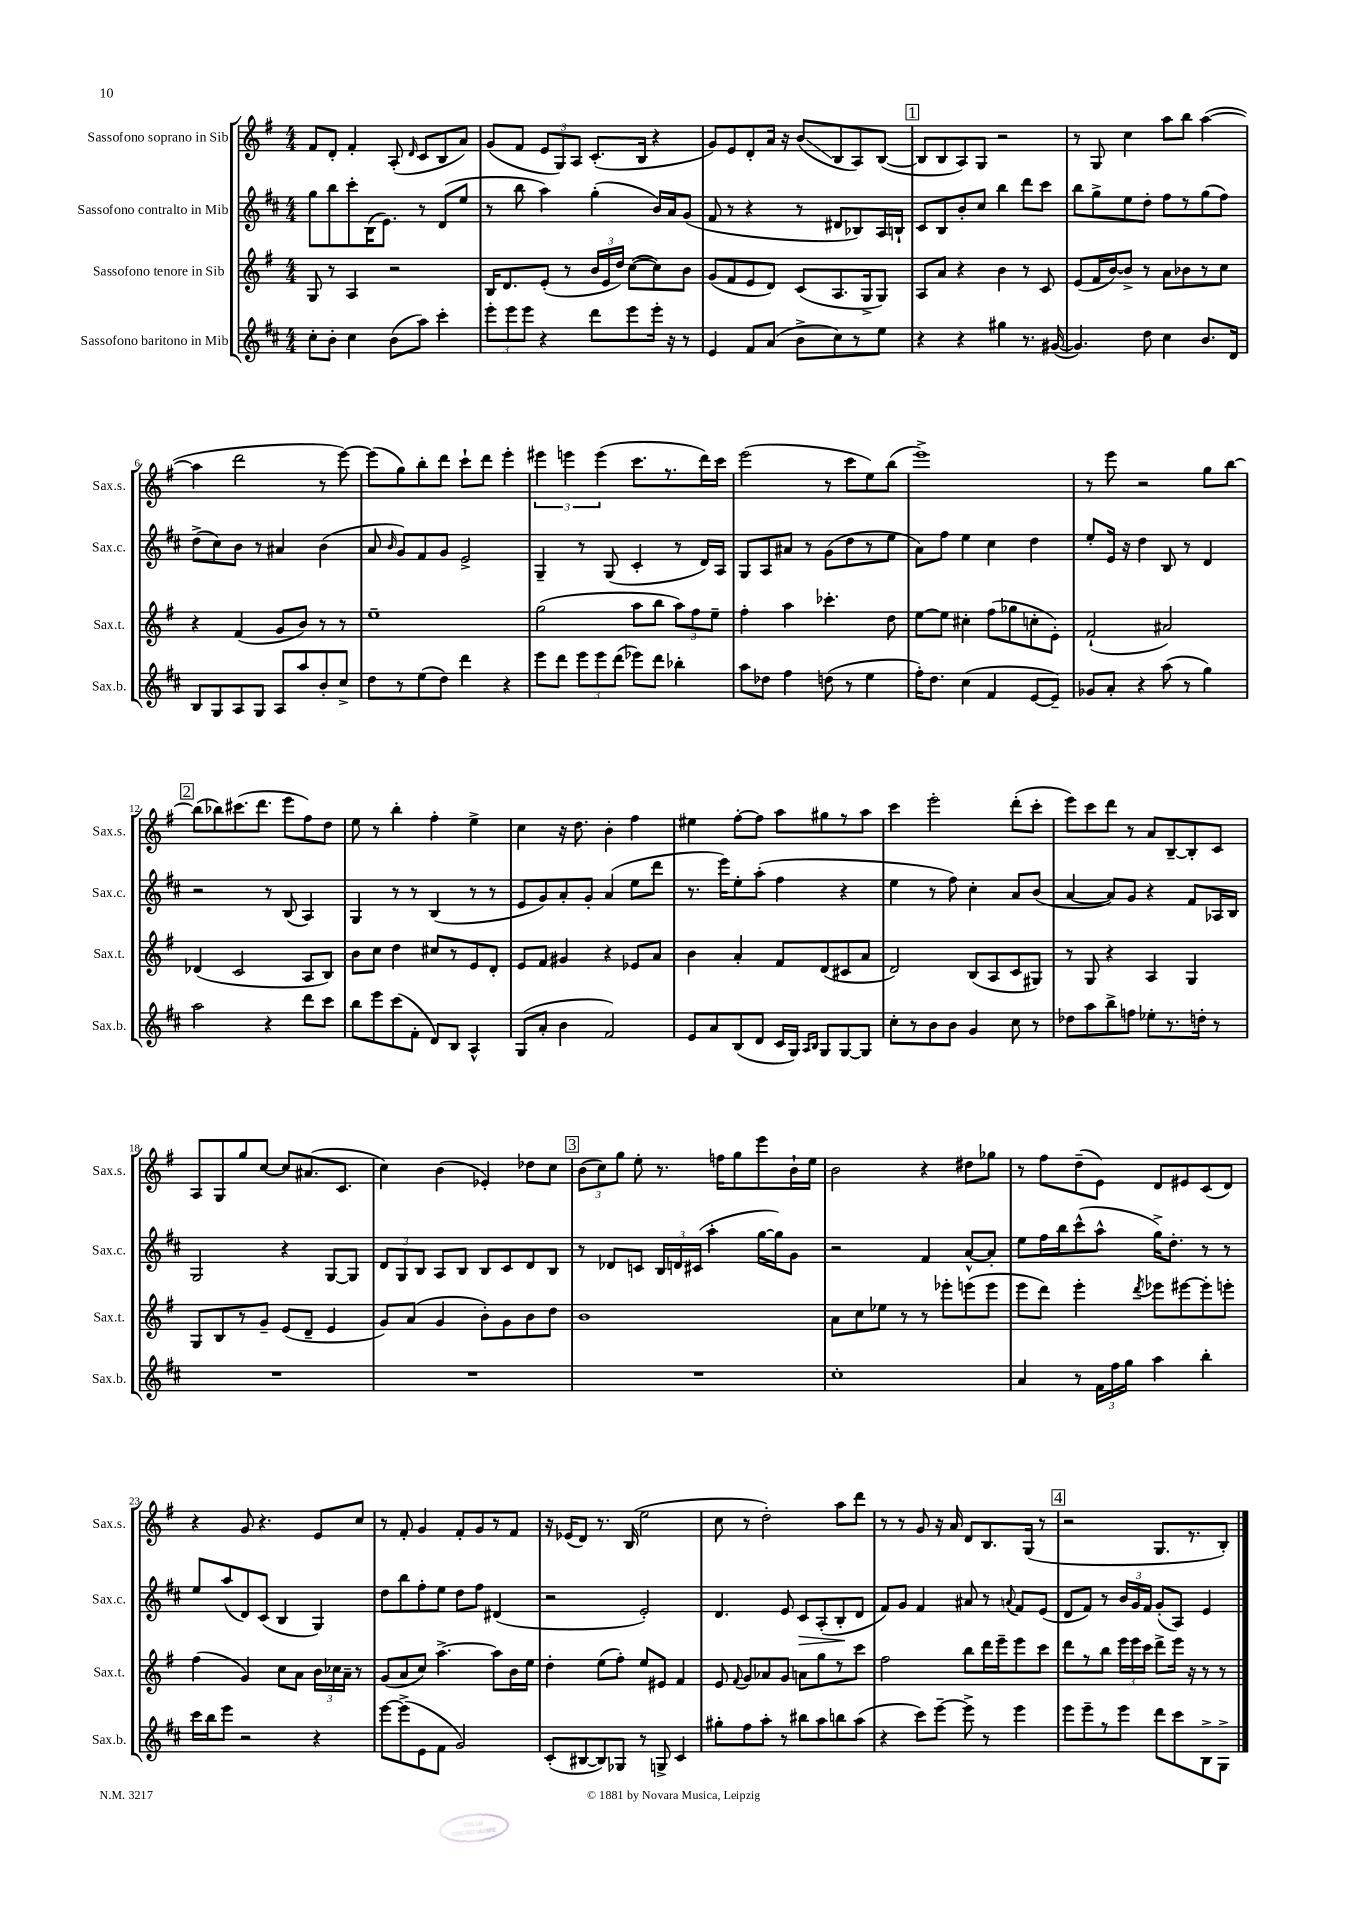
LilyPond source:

<<
\new StaffGroup <<
\new Staff = "s0" \with { instrumentName = "Sassofono soprano in Sib" shortInstrumentName = "Sax.s." } {
    \clef treble \key g \major \numericTimeSignature \time 4/4
    \autoBeamOff fis'8[ d'8]-. fis'4-. a8-.( \grace { d'16 } c'8[ b8 a'8]) |
    g'8[( fis'8] \tuplet 3/2 { e'8[ g8) a8] } c'8.[-.( b16] r4 |
    g'8[) e'8 d'8-. a'16] r16 b'8[\glissando( b8 a8) b8]~( |
    \mark \markup { \box "1" } b8[ b8 a8) g8] r2 |
    r8 g8 c''4 a''8[ b''8] a''4~( |
    a''4 d'''2 r8 e'''8~) |
    e'''8[( g''8) b''8-. d'''8] c'''8[-! d'''8] e'''4-. |
    \tuplet 3/2 { eis'''4 e'''4 e'''4( } c'''8.[ r8. d'''16) c'''16] |
    e'''2( r8 c'''8[ e''8) b''8]( |
    e'''1->) |
    r8 e'''8 r2 g''8[ b''8]~ |
    \mark \markup { \box "2" } b''8[( bes''8) cis'''8.( d'''8.] e'''8[ fis''8) d''8] |
    e''8 r8 b''4-. fis''4-. e''4-> |
    c''4 r16 d''8. b'4-. fis''4 |
    eis''4 fis''8[~-. fis''8] a''8[ gis''8 r8 a''8] |
    c'''4 e'''2-. d'''8[-.( c'''8]-. |
    e'''8[) c'''8 d'''8] r8 a'8[ b8~-- b8-. c'8] |
    a8[ g8 g''8 c''8]~ c''8[ ais'8.( c'8.] |
    c''4) b'4( ees'4-.) des''8[ c''8] |
    \mark \markup { \box "3" } \tuplet 3/2 { b'8[( c''8) g''8] } e''8-. r8. f''16[ g''8 e'''8 b'16-! e''16] |
    b'2 r4 dis''8[ ges''8] |
    r8 fis''8[ d''8--( e'8]) d'8[ eis'8 c'8( d'8]) |
    r4 g'8 r4. e'8[ c''8] |
    r8 fis'8-. g'4 fis'8[-. g'8 r8 fis'8] |
    r16 ees'16[( d'8]) r8. b16( e''2 |
    c''8 r8 d''2-.) a''8[ d'''8] |
    r8 r8 g'8 r16 a'16 d'8[ b8. g16]( r8 |
    \mark \markup { \box "4" } r2 g8.[ r8. b8]-.) \bar "|." |
}
\new Staff = "s1" \with { instrumentName = "Sassofono contralto in Mib" shortInstrumentName = "Sax.c." } {
    \clef treble \key d \major \numericTimeSignature \time 4/4
    \autoBeamOff g''8[ b''8 cis'''8-. b16( e'8.]) r8 d'8[( e''8] |
    r8 b''8 a''4) g''4-.( b'16[) a'16 g'8]( |
    fis'8 r8 r4 r8 dis'8[ bes8) a16 b16]-! |
    \mark \markup { \box "1" } cis'8[ b8 b'8-. cis''8] b''4 d'''8[ cis'''8] |
    b''8[ g''8-> e''8 d''8]-. fis''8[ r8 g''8( fis''8]) |
    d''8[->( cis''8) b'8] r8 ais'4 b'4( |
    a'8 \grace { b'16 } g'8[) fis'8 g'8] e'2-> |
    g4-- r8 g8( cis'4-. r8 d'16[) a16] |
    g8[ a8 ais'8] r8 g'8[( d''8 r8 e''8] |
    a'8[) fis''8] e''4 cis''4 d''4 |
    e''8[-. e'16] r16 d''4 b8 r8 d'4 |
    \mark \markup { \box "2" } r2 r8 b8( a4) |
    g4 r8 r8 b4( r8 r8 |
    e'8[ g'8) a'8-. g'8]-. a'4( e''8[ d'''8] |
    r8. e'''16[) e''8-. a''8]-.( fis''4 r4 |
    e''4 r8 fis''8) cis''4-. a'8[ b'8]( |
    a'4~ a'8[) g'8] r4 fis'8[ aes16 b16] |
    g2 r4 g8[~ g8] |
    \tuplet 3/2 { d'8[ g8 b8] } a8[ b8] b8[ cis'8 d'8 b8] |
    \mark \markup { \box "3" } r8 des'8[ c'8] \tuplet 3/2 { b16[ d'16 cis'16]( } a''4-. g''16[~ g''16) g'8] |
    r2 fis'4 a'8[~-^ a'8]-. |
    e''8[ fis''16 b''16 cis'''8-^( a''8]-^ g''16[->) d''8.]-. r8 r8 |
    e''8[ a''8( d'8) cis'8]( b4 g4) |
    d''8[ b''8 fis''8-. e''8] d''8[ fis''8] dis'4( |
    r2 e'2-.) |
    d'4. e'8 cis'8[\> a8-.( b8-.\! d'8] |
    fis'8[) g'8] fis'4 ais'8 r8 \appoggiatura { a'8 } fis'8[ e'8]( |
    \mark \markup { \box "4" } d'8[ fis'8]) r8 \tuplet 3/2 { b'16[ g'16 fis'16] } g'8[-.( a8]) e'4 \bar "|." |
}
\new Staff = "s2" \with { instrumentName = "Sassofono tenore in Sib" shortInstrumentName = "Sax.t." } {
    \clef treble \key g \major \numericTimeSignature \time 4/4
    \autoBeamOff g8 r8 a4 r2 |
    b16[ d'8. e'8]-.( r8 \tuplet 3/2 { b'16[ e'16 d''16]) } c''8[~( c''8) b'8] |
    g'8[( fis'8 e'8 d'8]) c'8[( a8. g16-> g8]) |
    \mark \markup { \box "1" } a8[ a'8] r4 b'4 r8 c'8 |
    e'8[( fis'16 b'16~) b'8]-> r8 a'8[ bes'8 r8 c''8] |
    r4 fis'4( g'8[ b'8]) r8 r8 |
    e''1-- |
    g''2( a''8[ b''8] \tuplet 3/2 { a''8[) fis''8 e''8]-- } |
    fis''4-. a''4 ces'''4.-. d''8 |
    e''8[~ e''8] cis''4-. fis''8[( ges''8 c''8-. e'8]-.) |
    fis'2-!( ais'2) |
    \mark \markup { \box "2" } des'4( c'2 a8[ b8]) |
    b'8[ c''8] d''4 cis''8[ r8 e'8 d'8]-. |
    e'8[ fis'8] gis'4 r4 ees'8[ a'8] |
    b'4 a'4-. fis'8[ d'8( cis'8 a'8] |
    d'2) b8[( a8 c'8 gis8]) |
    r8 g8 r4 a4 g4 |
    g8[ b8 r8 g'8]-- e'8[( d'8]-- e'4 |
    g'8[) a'8]( g'4 b'8[-.) g'8 b'8 d''8] |
    \mark \markup { \box "3" } b'1 |
    a'8[ c''8 ees''8] r8 r8 ees'''8[-. e'''8( e'''8] |
    e'''8[ d'''8]) e'''4-. \acciaccatura { d'''8 } ees'''8[ eis'''8~ eis'''8-. e'''8]-. |
    fis''4( g'4) c''8[ a'8] \tuplet 3/2 { b'16[ ces''16 a'16]-- } r8 |
    g'8[( a'8 c''8]) a''4.~-> a''8[ b'16 e''16] |
    d''4-. e''8[( fis''8]-.) e''8[ eis'8] fis'4 |
    e'8 \appoggiatura { fis'8 } g'8[ aes'8 g'8] a'8[ g''8 r8 c'''8] |
    fis''2 b''8[ d'''16 e'''16-- e'''8 c'''8] |
    \mark \markup { \box "4" } d'''8[ r8 b''8] \tuplet 3/2 { e'''16[ e'''16 c'''16] } d'''8[-> e'''16] r16 r8 r8 \bar "|." |
}
\new Staff = "s3" \with { instrumentName = "Sassofono baritono in Mib" shortInstrumentName = "Sax.b." } {
    \clef treble \key d \major \numericTimeSignature \time 4/4
    \autoBeamOff cis''8[-. b'8]-. cis''4 b'8[( a''8]) cis'''4-. |
    \tuplet 3/2 { e'''8[-. e'''8 e'''8] } r4 d'''8[ e'''8 e'''16]-. r16 r8 |
    e'4 fis'8[ a'8]( b'8[-> cis''8) r8 e''8] |
    \mark \markup { \box "1" } r4 r4 gis''4 r8. gis'16~( |
    gis'4.) d''8 cis''4 b'8.[ d'16] |
    b8[ g8 a8 g8] a8[ a''8 b'8-. cis''8]-> |
    d''8[ r8 e''8( d''8]) d'''4 r4 |
    e'''8[ d'''8] \tuplet 3/2 { e'''8[ e'''8 d'''8]( } ees'''8[) d'''8] bes''4-. |
    a''8[ des''8] fis''4 d''8( r8 e''4 |
    fis''16[-.) d''8.] cis''4( fis'4 e'8[~ e'8]--) |
    ges'8[ a'8]-. r4 a''8( r8 g''4) |
    \mark \markup { \box "2" } a''2 r4 d'''8[ cis'''8] |
    b''8[ e'''8 cis'''8( fis'8]-. d'8[) b8] a4-^ |
    g8[( a'8]-. b'4 fis'2) |
    e'8[ a'8 b8( d'8] cis'16[ g16]) \grace { a16[ b16] } g8[ g8~ g8] |
    cis''8[-. r8 b'8 b'8] g'4 cis''8 r8 |
    des''8[ a''8 b''8-> f''8] ees''8[-. r8. d''16]-. r8 |
    R1 |
    R1 |
    \mark \markup { \box "3" } R1 |
    cis''1-. |
    a'4 r8 \tuplet 3/2 { fis'16[ fis''16 g''16] } a''4 b''4-. |
    cis'''16[ b''16 e'''8] r2 r4 |
    e'''8[~ e'''8->( e'8 fis'8] g'2) |
    cis'8[-.( bis8~ bis8) ges8] r8 g8-> cis'4 |
    gis''8[-. fis''8 a''8]-. r8 bis''8[ a''8 b''8 a''8]( |
    r4 cis'''8[) e'''8]~-- e'''8-> r8 e'''4 |
    \mark \markup { \box "4" } e'''8[ e'''8-- r8 e'''8] d'''8[ cis'''8 b8-> g8]-> \bar "|." |
}
>>
>>
